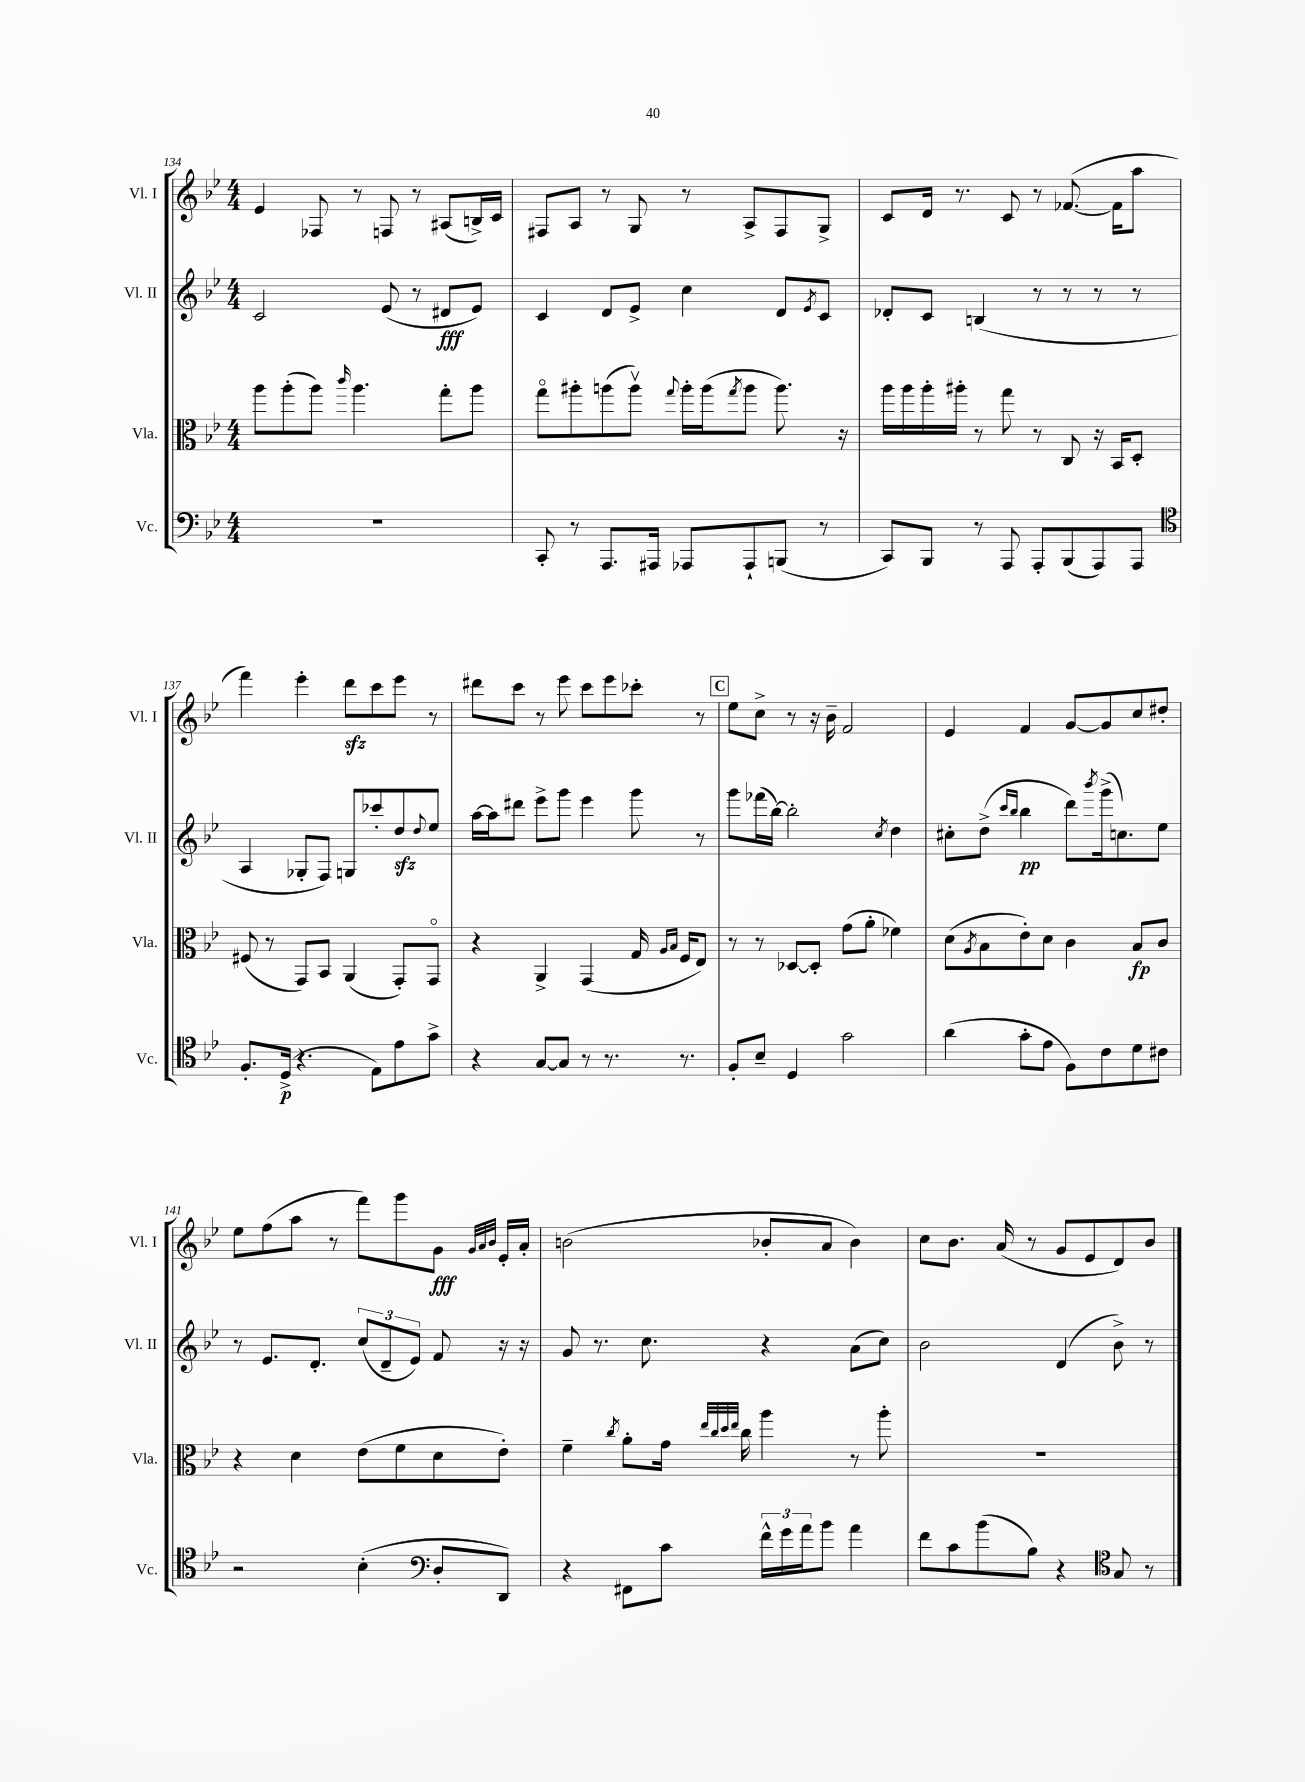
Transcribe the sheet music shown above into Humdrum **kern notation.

**kern	**kern	**kern	**kern
*staff4	*staff3	*staff2	*staff1
*clefF4	*clefC3	*clefG2	*clefG2
*k[b-e-]	*k[b-e-]	*k[b-e-]	*k[b-e-]
*M4/4	*M4/4	*M4/4	*M4/4
1r	8aa	2c	4e-
.	(8aa'	.	.
.	8aa)	.	8F-
.	16qqccc	.	.
.	4.aa	.	8r
.	.	(8e-	8F
.	.	8r	8r
.	8gg'	8d#	(8A#
.	8aa	8e-)	16B^)
.	.	.	16c
=	=	=	=
8CC'	8ggo	4c	8F#
8r	8aa#'	.	8A
8.AAA	(8aa	8d	8r
.	8aav)	8e-^	8G
16AAA#	.	.	.
.	8qqgg	.	.
8AAA-	16aa'	4cc	8r
.	(16aa	.	.
.	8qgg	.	.
8AAA-`	8aa	.	8A^
(8BBB	8.aa)	8d	8F#
.	.	8qe-	.
8r	.	8c	8G^
.	16r	.	.
=	=	=	=
8CC)	16aa	8d-'	8c
.	16aa	.	.
8BBB-	16aa'	8c	16d
.	16aa#'	.	8.r
8r	8r	(4B	.
8AAA	8gg	.	8c
8AAA'	8r	8r	8r
(8BBB-	8C	8r	([8.f-
8AAA)	16r	8r	.
.	16BB-	.	16f-]
8AAA	8D'	8r	8aa
=	=	=	=
*clefC4	*	*	*
8.F'	(8F#	4A	4fff)
.	8r	.	.
(16D^	.	.	.
4.r	8GG)	8G-'	4eee-'
.	8BB-	8F)	.
.	(4AA	8G	8ddd
8E-)	.	8ccc-'	8ccc
8e-	8GG')	8dd	8eee-
.	.	8qqdd	.
8g^	8GGo	8ee-	8r
=	=	=	=
4r	4r	[16aa	8ddd#
.	.	16aa]	.
.	.	8ddd#	8ccc
[8G	4AA^	8eee-^	8r
8G]	.	8ggg	8eee-
8r	(4GG	4eee-	8ccc
8.r	.	.	8eee-
.	16G	8ggg	8ccc-'
.	16qqA	.	.
.	16qqB-	.	.
8.r	16F	.	.
.	8E-)	8r	8r
=	=	=	=
8F'	8r	8ggg	8ee-
8B-~	8r	(16fff-	8cc^
.	.	[16bb-)	.
4D	[8D-	2bb-']	8r
.	8D-']	.	16r
.	.	.	16b-~
2g	(8g	.	2f
.	8a'	.	.
.	.	8qcc	.
.	4f-)	4dd	.
=	=	=	=
(4a	(8d	8cc#'	4e-
.	8qA	.	.
.	8B-	(8dd^	.
.	.	16qqccc	.
.	.	16qqbb-	.
8g'	8e-')	4bb-	4f
8e-	8d	.	.
8F)	4c	8ddd)	[8g
.	.	8qbbb-	.
8c	.	(16ggg^	8g]
.	.	8.cc)	.
8d	8B-	.	8cc
8c#	8c	8ee-	8dd#'
=	=	=	=
2r	4r	8r	8ee-
.	.	8.e-	(8ff
.	4d	.	8aa
.	.	8.d'	.
.	.	.	8r
(4B-'	(8e-	(12cc	8fff)
.	.	12d~	.
.	8f	.	8ggg
.	.	12e-)	.
*clefF4	*	*	*
8D'	8d	8f	8g
.	.	.	32qqg
.	.	.	32qqa
.	.	.	32qqb-
8DD)	8e-')	16r	16e-'
.	.	16r	16a'
=	=	=	=
4r	4f~	8g	(2b
.	.	8.r	.
.	8qcc	.	.
8FF#	8a'	.	.
.	.	8.cc	.
8c	16g	.	.
.	32qqee-	.	.
.	32qqcc	.	.
.	32qqdd	.	.
.	32qqee-	.	.
.	16cc	.	.
24f^^	4aa	4r	8b-'
24g	.	.	.
24a	.	.	.
8b-	.	.	8a
4a	8r	(8a	4b-)
.	8aa'	8cc)	.
=	=	=	=
8f	1r	2b-	8cc
8c	.	.	8.b-
(8b-	.	.	.
.	.	.	(16a
8B-)	.	.	8r
4r	.	(4d	8g
.	.	.	8e-
*clefC4	*	*	*
8G	.	8b-^)	8d)
8r	.	8r	8b-
==	==	==	==
*-	*-	*-	*-
